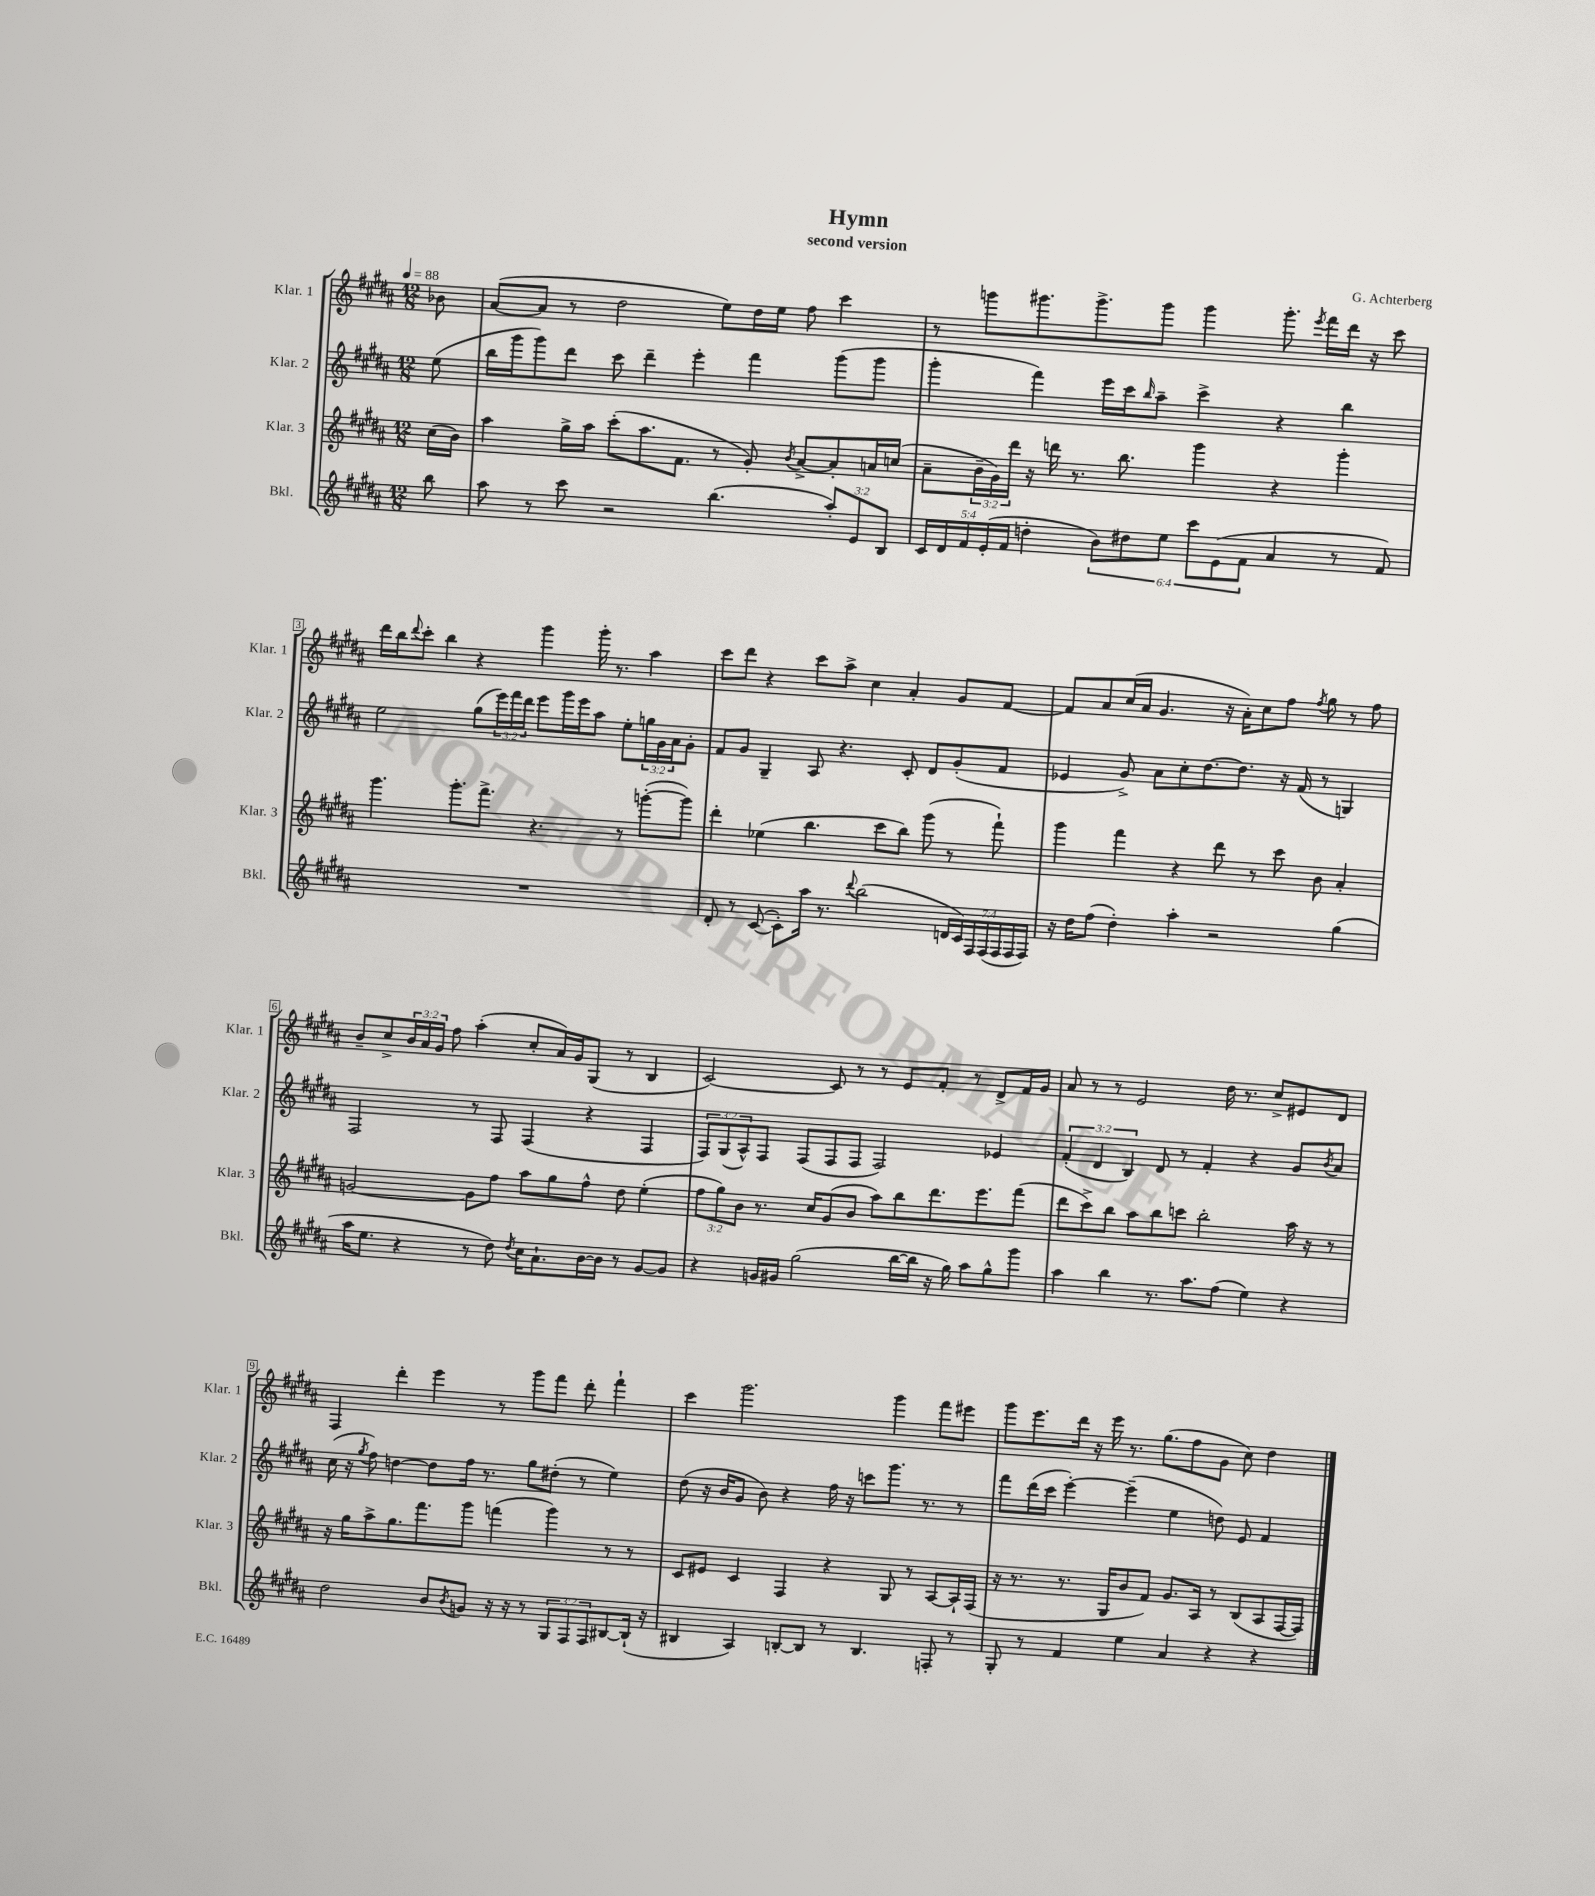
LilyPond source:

\header { title = "Hymn" composer = "G. Achterberg" subtitle = "second version" }
<<
\new StaffGroup <<
\new Staff = "s0" \with { instrumentName = "Klar. 1" shortInstrumentName = "Klar. 1" } {
    \clef treble \key b \major \numericTimeSignature \time 12/8 \override Staff.TupletNumber.text = #tuplet-number::calc-fraction-text \partial 8 \tempo 4 = 88
    bes'8 |
    ais'8~( ais'8 r8 dis''2 e''8) dis''16 e''16 fis''8 cis'''4 |
    r8 g'''8 gis'''8. gis'''8.-> gis'''8 gis'''4 gis'''8.-. \acciaccatura { e'''8 } fis'''16 dis'''16 r16 cis'''8 |
    dis'''16 b''16 \appoggiatura { dis'''8 } cis'''8-. b''4 r4 gis'''4 gis'''16-. r8. ais''4 |
    cis'''8 dis'''8 r4 cis'''8 ais''8-> cis''4 ais'4-. gis'8 fis'8~ |
    fis'8 ais'8 cis''16( ais'16 gis'4. r16 ais'16-.) cis''8 fis''8 \acciaccatura { fis''8 } gis''8 r8 fis''8 |
    b'8-- cis''8-> \tuplet 3/2 { b'16 ais'16 gis'16 } fis''8 ais''4-.( cis''8-. ais'16) gis'16 gis8( r8 b4 |
    cis'2~) cis'8 r8 r8 e'8 fis'8-. r8 dis'8-> fis'16 gis'16 |
    ais'8 r8 r8 e'2 dis''16 r8. cis''8-> eis'8 dis'8 |
    fis4 dis'''4-. e'''4 r8 gis'''8 fis'''8 dis'''8-. fis'''4-! |
    cis'''4 gis'''2. gis'''4 fis'''8 eis'''8 |
    gis'''8 e'''8. dis'''16 r16 e'''16 r8. gis''8.( fis''8 gis'8 cis''8) dis''4 \bar "|." |
}
\new Staff = "s1" \with { instrumentName = "Klar. 2" shortInstrumentName = "Klar. 2" } {
    \clef treble \key b \major \numericTimeSignature \time 12/8 \override Staff.TupletNumber.text = #tuplet-number::calc-fraction-text \partial 8
    e''8( |
    b''16 gis'''16 gis'''8) dis'''8 cis'''8 dis'''4-- e'''4-. fis'''4 gis'''8( gis'''8 |
    gis'''4-. fis'''4) e'''16 cis'''16 \grace { b''16 } ais''8-- cis'''4-> r4 b''4 |
    e''2 gis''8( \tuplet 3/2 { e'''16) fis'''16 dis'''16 } e'''8 gis'''16 e'''16 ais''8 e''8-. \tuplet 3/2 { g''16 gis'16 ais'16 } gis'8-. |
    fis'8 gis'8 gis4-- ais8 r4. cis'8-. dis'8 gis'8-.( fis'8 |
    ees'4 gis'8->) ais'8 cis''8-. dis''8.~ dis''8. r16 fis'16( r8 g4) |
    fis2 r8 fis8 fis4( r4 fis4 |
    \tuplet 3/2 { fis8) gis8( ais8-^) } fis8 fis8( fis8 fis8 fis2) ees'4 |
    \tuplet 3/2 { fis'4-.( dis'4 b4) } dis'8 r8 fis'4-. r4 gis'8 \acciaccatura { b'8 } ais'8 |
    cis''16( r16 \acciaccatura { gis''8 } fis''8) d''4~ d''8 fis''16 r8. gis''8 dis''8-.( r8 e''4) |
    dis''8( r16 b'16 gis'8 b'8) r4 fis''16 r16 c'''8 gis'''8. r8. r8 |
    fis'''8 dis'''16( cis'''16 e'''4~-.) e'''4--( e''4 d''8) e'8 fis'4 \bar "|." |
}
\new Staff = "s2" \with { instrumentName = "Klar. 3" shortInstrumentName = "Klar. 3" } {
    \clef treble \key b \major \numericTimeSignature \time 12/8 \override Staff.TupletNumber.text = #tuplet-number::calc-fraction-text \partial 8
    cis''16( b'16) |
    ais''4 gis''16-> ais''16 cis'''8-.( ais''8. fis'8. r8 gis'8-.) \acciaccatura { b'8 } ais'8~-> ais'8-. a'16 c''16( |
    ais'8-- \tuplet 3/2 { b'16-- gis'16) dis'''16 } r16 d'''16 r8. b''8. gis'''4 r4 gis'''4-. |
    gis'''4. gis'''8.-. fis'''8.-> r4. r8 g'''8~-.( g'''8) |
    dis'''4-. ees''4( b''4. cis'''8 b''8) gis'''8( r8 fis'''8-!) |
    gis'''4 fis'''4 r4 dis'''8 r8 cis'''8 b'8 ais'4-. |
    g'2~ g'8 fis''8 ais''8 gis''8 fis''8-^ dis''8 e''4-.( |
    \tuplet 3/2 { fis''8 gis''8) b'8 } r8. cis''16 gis'8( b'8 ais''8) b''8 dis'''8. e'''8. fis'''8( |
    dis'''8 cis'''8->) b''8 ais''8 b''8 c'''8 b''2-. ais''16 r16 r8 |
    r16 gis''16 ais''8-> gis''8. fis'''8. gis'''8 f'''4( gis'''4) r8 r8 |
    cis'8 eis'8 cis'4 fis4 r4 gis8 r8 ais8~ ais16-! fis16( |
    r16 r8. r8. gis16 b'8 fis'8) gis'8. ais16 r8 b8( ais8 fis16~ fis16) \bar "|." |
}
\new Staff = "s3" \with { instrumentName = "Bkl." shortInstrumentName = "Bkl." } {
    \clef treble \key b \major \numericTimeSignature \time 12/8 \override Staff.TupletNumber.text = #tuplet-number::calc-fraction-text \partial 8
    b''8 |
    ais''8 r8 cis'''8 r2 b''4.( \tuplet 3/2 { ais''8-.) e'8 b8 } |
    \tuplet 5/4 { cis'16 dis'16 fis'16 e'16-.( fis'16 } d''4-. \tuplet 6/4 { b'8) dis''8 e''8 cis'''8 e'8( fis'8 } ais'4 r8 fis'8) |
    R1. |
    dis'8-. r8 cis'8~( cis'8-.) ais''16 r8. \appoggiatura { dis'''8 } b''2( \tuplet 7/4 { d'16 cis'16) fis16 fis16( fis16 fis16 fis16) } |
    r16 dis''16 fis''8( dis''4-.) ais''4-. r2 gis''4( |
    ais''16 e''8. r4 r8 dis''8) \acciaccatura { dis''8 } cis''16 ais'8.-! b'16~ b'16 r8 gis'8~ gis'8 |
    r4 g'16 gis'16 gis''2( b''16~ b''16 r16 gis''16) ais''8 gis''8-^ gis'''8 |
    ais''4 b''4 r8. ais''8. fis''8( e''4) r4 |
    dis''2 b'8 \acciaccatura { b'8 } g'8 r16 r16 r8 \tuplet 3/2 { gis8 fis8 fis8 } bis8~ bis16-!( r16 |
    bis4 ais4) b8~-. b8 r8 b4. f8-. r8 |
    gis8-. r8 fis'4 e''4 ais'4 r4 r4 \bar "|." |
}
>>
>>
\layout { \context { \Score \override BarNumber.stencil = #(make-stencil-boxer 0.1 0.3 ly:text-interface::print) } }
